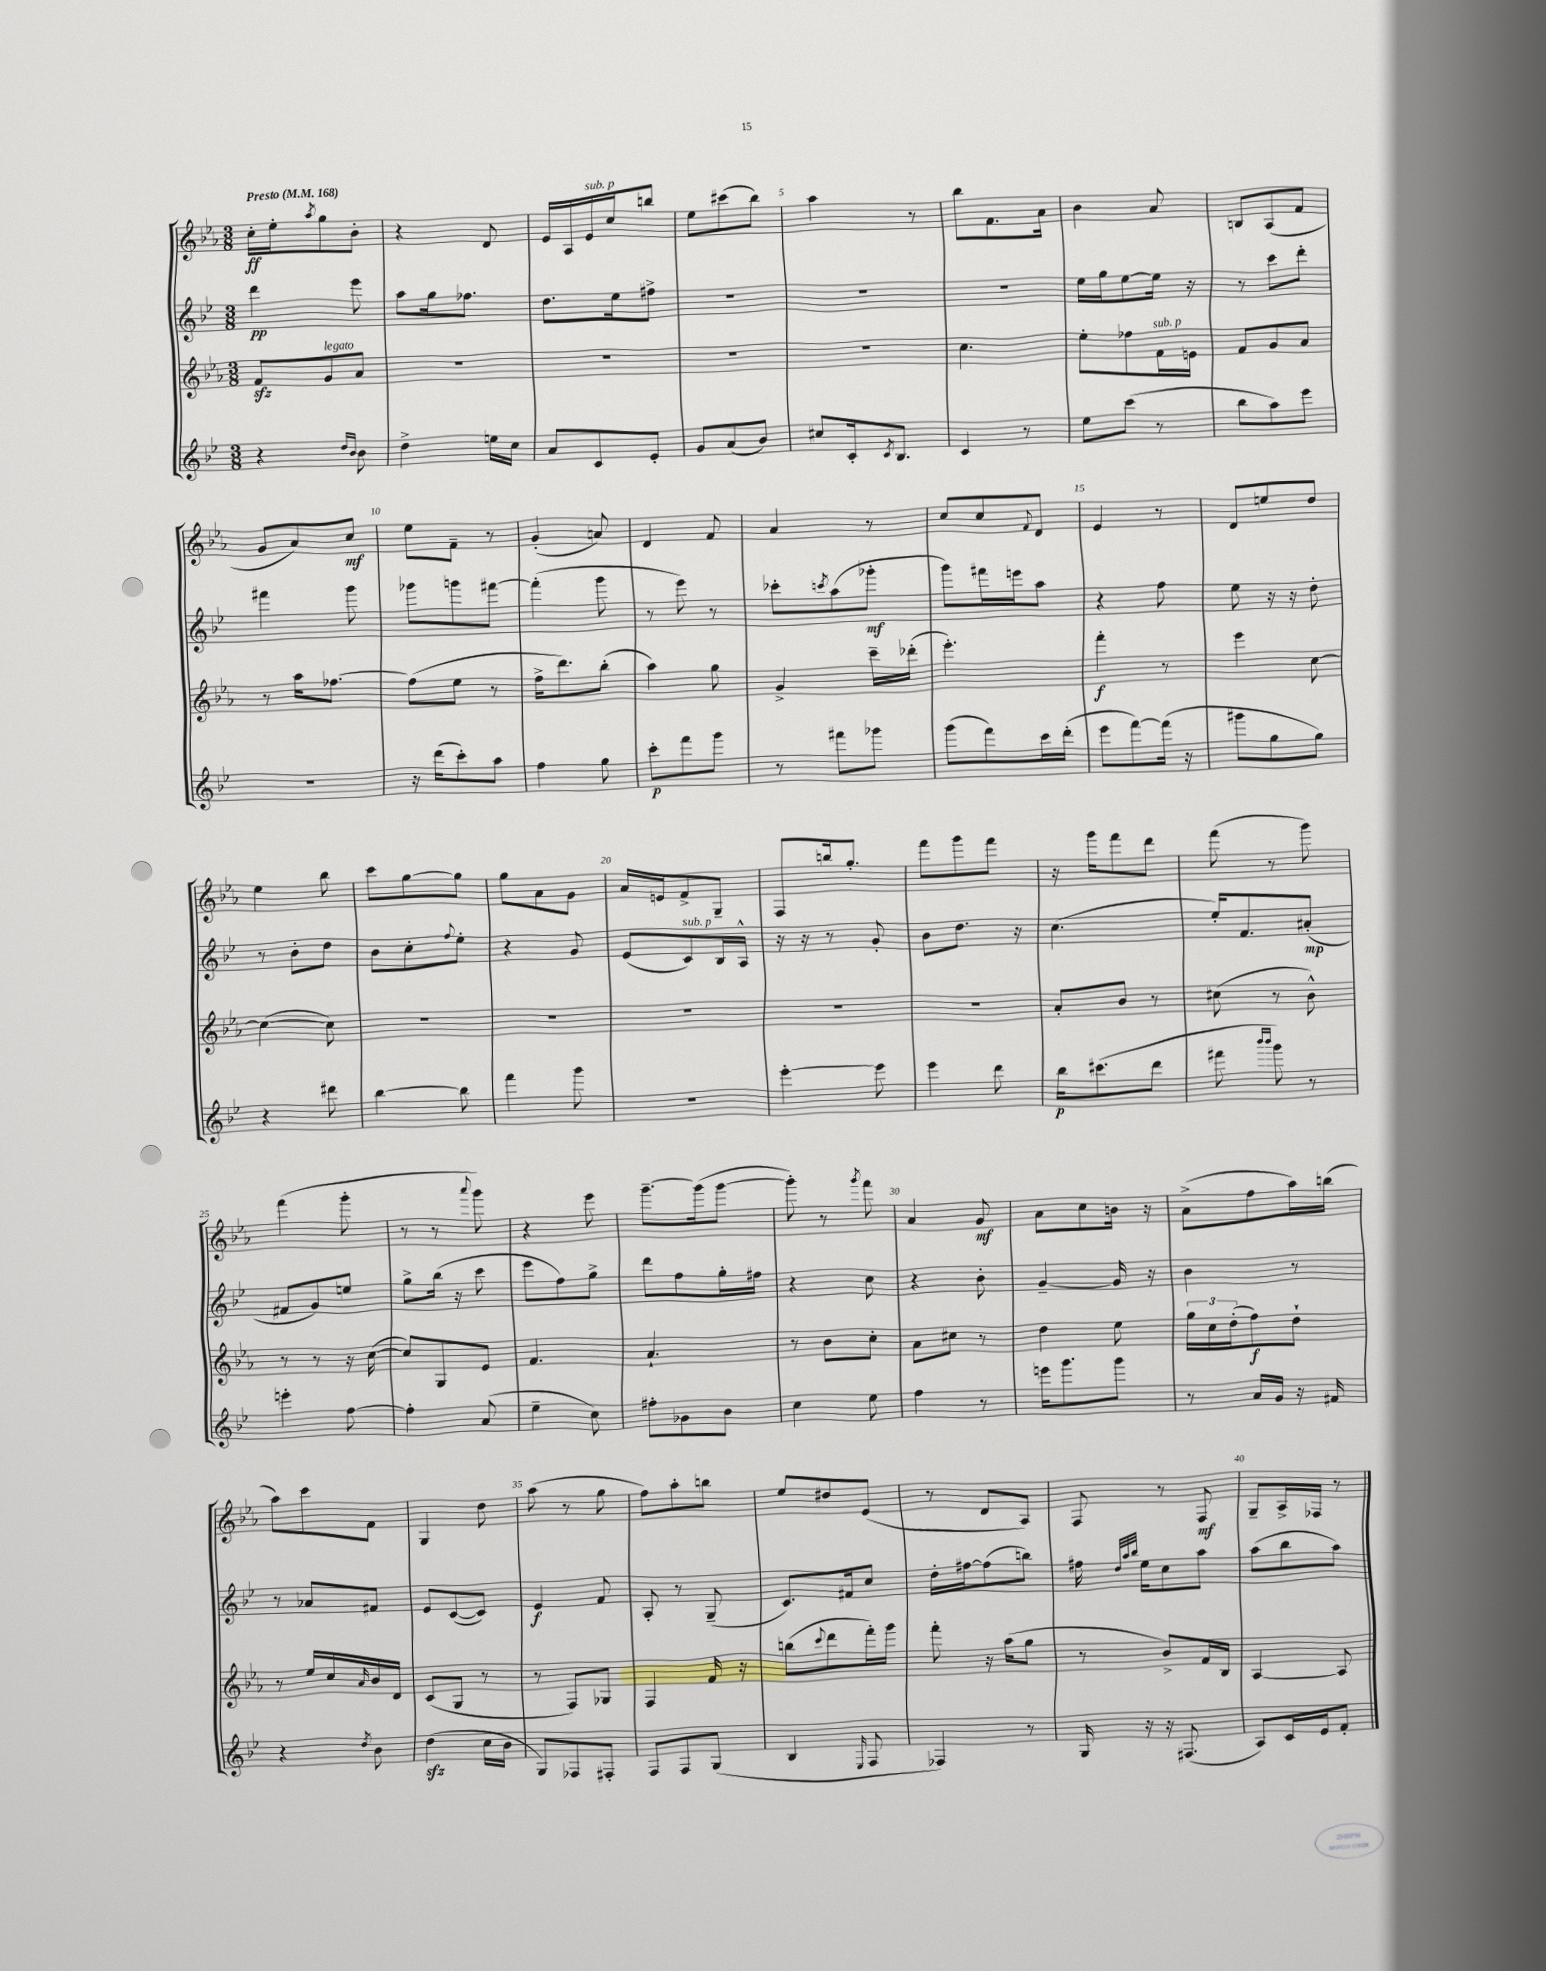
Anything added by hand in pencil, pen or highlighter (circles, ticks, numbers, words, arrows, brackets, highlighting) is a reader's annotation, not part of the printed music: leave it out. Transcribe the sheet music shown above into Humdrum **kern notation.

**kern	**dynam	**kern	**dynam	**kern	**dynam	**kern	**dynam
*part4	*part4	*part3	*part3	*part2	*part2	*part1	*part1
*staff4	*staff4	*staff3	*staff3	*staff2	*staff2	*staff1	*staff1
*clefG2	*	*clefG2	*	*clefG2	*	*clefG2	*
*k[b-e-]	*	*k[b-e-a-]	*	*k[b-e-]	*	*k[b-e-a-]	*
*M3/8	*	*M3/8	*	*M3/8	*	*M3/8	*
*MM168	*	*MM168	*	*MM168	*	*MM168	*
=1	=1	=1	=1	=1	=1	=1	=1
!	!	!	!	!	!	!LO:TX:a:B:t=Presto	!
4r	.	8fzz/L	.	4ddd\	pp	16cc'\LL	ff
.	.	.	.	.	.	16ee-'\J	.
.	.	.	.	.	.	8qaa-/	.
!	!	!LO:TX:a:i:t=legato	!	!	!	!	!
.	.	8g/	.	.	.	8gg\	.
16qqdd/LL	.	.	.	.	.	.	.
16qqb-/JJ	.	.	.	.	.	.	.
8b-\	.	8a-/J	.	8eee-\	.	8b-'\J	.
=2	=2	=2	=2	=2	=2	=2	=2
4dd^\	.	4.r	.	8aa\L	.	4r	.
.	.	.	.	16gg\k	.	.	.
.	.	.	.	8.ff-X\J	.	.	.
16een\LL	.	.	.	.	.	8d/	.
16cc\JJ	.	.	.	.	.	.	.
=3	=3	=3	=3	=3	=3	=3	=3
8a/L	.	4.r	.	8.dd\L	.	16e-/LL	.
.	.	.	.	.	.	16A-/	.
!	!	!	!	!	!	!LO:TX:a:i:t=sub. p	!
8c/	.	.	.	.	.	16e-/	.
.	.	.	.	16ee-\k	.	16cc/J	.
8e-'/J	.	.	.	8ff#X^\J	.	8bbn/J	.
=4	=4	=4	=4	=4	=4	=4	=4
8g/L	.	4.r	.	4.r	.	8ee-\L	.
(8a/	.	.	.	.	.	(8ccc#X\	.
8b-/J)	.	.	.	.	.	8bb-\J)	.
=5	=5	=5	=5	=5	=5	=5	=5
8cc#X/L	.	4.r	.	4.r	.	4aa-\	.
16c'/k	.	.	.	.	.	.	.
8qc/	.	.	.	.	.	.	.
8.B-/J	.	.	.	.	.	.	.
.	.	.	.	.	.	8r	.
=6	=6	=6	=6	=6	=6	=6	=6
4c/	.	4.cc\	.	4.r	.	8bb-\L	.
.	.	.	.	.	.	8.f\	.
8r	.	.	.	.	.	.	.
.	.	.	.	.	.	16a-\Jk	.
=7	=7	=7	=7	=7	=7	=7	=7
8ee-\L	.	8ee-'\L	.	16ee-\LL	.	4b-\	.
.	.	.	.	16gg\J	.	.	.
(8ccc\J	.	8ff-X\	.	[8ee-\	.	.	.
!	!	!LO:TX:a:i:t=sub. p	!	!	!	!	!
8r	.	16f\L	.	16ee-\Jk]	.	8a-/	.
.	.	16en\JJ	.	16r	.	.	.
=8	=8	=8	=8	=8	=8	=8	=8
8bb-\L	.	8f/L	.	8r	.	8Bn/L	.
8aa\)	.	8g/	.	8ccc\L	.	(8A-/	.
8eee-\J	.	8a-/J	.	8ddd'\J	.	8f/J	.
!!LO:LB:g=z
=9	=9	=9	=9	=9	=9	=9	=9
4.r	.	8r	.	4fff#X\	.	8g/L	.
.	.	16aa-\KL	.	.	.	8a-/)	.
.	.	[8.ff-X\J	.	.	.	.	.
.	.	.	.	8ggg\	.	8cc/J	mf
=10	=10	=10	=10	=10	=10	=10	=10
16r	.	(8ff-\L]	.	8ggg-X\L	.	8ee-\L	.
(16ddd\KL	.	.	.	.	.	.	.
8ccc'\)	.	8ee-\J	.	8gggn\	.	8f~\J	.
8aa\J	.	8r	.	[8fff#X\J	.	8r	.
=11	=11	=11	=11	=11	=11	=11	=11
4ff\	.	16ff^\KL	.	(4fff#'\]	.	(4g'/	.
.	.	8.ddd\)	.	.	.	.	.
8gg\	.	(8bb-'\J	.	8ggg\	.	8an/)	.
=12	=12	=12	=12	=12	=12	=12	=12
8ccc'\L	p	4aa-\)	.	8r	.	4d/	.
8fff\	.	.	.	8eee-\)	.	.	.
8ggg\J	.	8gg\	.	8r	.	8f/	.
=13	=13	=13	=13	=13	=13	=13	=13
8r	.	4g^/	.	8ccc-X'\L	.	4a-/	.
.	.	.	.	8qcccn/	.	.	.
8fff#X\L	.	.	.	(8aa\	.	.	.
8ggg-X\J	.	16ccc~\LL	.	8ggg-X'\J	mf	8r	.
.	.	(16ddd-X'\JJ	.	.	.	.	.
=14	=14	=14	=14	=14	=14	=14	=14
(8ggg\L	.	4.eee-'\)	.	8ggg\L)	.	8cc/L	.
8fff\)	.	.	.	16fff#X\L	.	8cc/	.
.	.	.	.	16eeen\J	.	.	.
.	.	.	.	.	.	8qqf/	.
16ccc\L	.	.	.	8aa\J	.	8d/J	.
(16ddd'\JJ	.	.	.	.	.	.	.
=15	=15	=15	=15	=15	=15	=15	=15
8eee-\L	.	4fff'\	f	4r	.	4e-/	.
[8fff\)	.	.	.	.	.	.	.
(16fff\Jk]	.	8r	.	8ff\	.	8r	.
16r	.	.	.	.	.	.	.
=16	=16	=16	=16	=16	=16	=16	=16
8ggg#X\L	.	4eee-\	.	8ee-\	.	8d/L	.
8gg\	.	.	.	16r	.	8een/	.
.	.	.	.	16r	.	.	.
8gg\J)	.	[8cc\	.	8dd'\	.	8dd/J	.
!!LO:LB:g=z
=17	=17	=17	=17	=17	=17	=17	=17
4r	.	(4cc\_	.	8r	.	4ee-\	.
.	.	.	.	8b-'\L	.	.	.
8ddd#X\	.	8cc\])	.	8dd\J	.	8bb-\	.
=18	=18	=18	=18	=18	=18	=18	=18
[4bb-\	.	4.r	.	8b-\L	.	8ccc\L	.
.	.	.	.	8cc'\	.	[8gg\	.
.	.	.	.	8qqff/	.	.	.
8bb-\]	.	.	.	8ee-'\J	.	8gg\J]	.
=19	=19	=19	=19	=19	=19	=19	=19
4fff\	.	4.r	.	4r	.	8gg\L	.
.	.	.	.	.	.	8a-\	.
8ggg\	.	.	.	8g/	.	8g\J	.
=20	=20	=20	=20	=20	=20	=20	=20
4.r	.	4.r	.	(8e-/L	.	16a-/LL	.
.	.	.	.	.	.	16en/J	.
!	!	!	!	!LO:TX:a:i:t=sub. p	!	!	!
.	.	.	.	8c/)	.	8f^/	.
.	.	.	.	16B-/L	.	8G~/J	.
.	.	.	.	16A^^/JJ	.	.	.
=21	=21	=21	=21	=21	=21	=21	=21
[4eee-'\	.	4.r	.	16r	.	8F/L	.
.	.	.	.	16r	.	.	.
.	.	.	.	8r	.	16bbn/k	.
.	.	.	.	.	.	8.gg'/J	.
8eee-\]	.	.	.	8g'/	.	.	.
=22	=22	=22	=22	=22	=22	=22	=22
4eee-\	.	4.r	.	8b-\L	.	8fff\L	.
.	.	.	.	8.dd\J	.	8ggg\	.
8ddd\	.	.	.	.	.	8fff\J	.
.	.	.	.	16r	.	.	.
=23	=23	=23	=23	=23	=23	=23	=23
16bb-\KL	p	8a-'/L	.	(4.cc\	.	16r	.
(8.ccc#X\	.	.	.	.	.	16ggg\KL	.
.	.	8b-/J	.	.	.	8fff\	.
8ddd\J	.	8r	.	.	.	8ddd\J	.
=24	=24	=24	=24	=24	=24	=24	=24
8fff#X\	.	(8cc#X\	.	16ee-'/KL)	.	(8fff\	.
.	.	.	.	8.f/	.	.	.
16qqbbb-/LL	.	.	.	.	.	.	.
16qqbbb-/JJ	.	.	.	.	.	.	.
8ggg\)	.	8r	.	.	.	8r	.
8r	.	8b-^^\)	.	(8a#X'/J	mp	8ggg\)	.
!!LO:LB:g=z
=25	=25	=25	=25	=25	=25	=25	=25
4eeen'\	.	8r	.	8f#X/L	.	(4fff\	.
.	.	8r	.	8g/)	.	.	.
[8ff\	.	16r	.	8een/J	.	8ggg'\	.
.	.	([16cc\	.	.	.	.	.
=26	=26	=26	=26	=26	=26	=26	=26
4ff'\]	.	8cc/L])	.	8gg^\L	.	8r	.
.	.	8G/	.	(16bb-\Jk	.	8r	.
.	.	.	.	16r	.	.	.
.	.	.	.	.	.	8qqaaa-/	.
(8a/	.	8e-/J	.	8ccc\	.	8ggg\)	.
=27	=27	=27	=27	=27	=27	=27	=27
4ee-~\	.	4.f/	.	8eee-\L	.	4r	.
.	.	.	.	8ff\)	.	.	.
8cc\)	.	.	.	8gg^\J	.	8eee-\	.
=28	=28	=28	=28	=28	=28	=28	=28
8ff#X'\L	.	4.a-`/	.	8ddd\L	.	[8.ggg~\L	.
8g-X\	.	.	.	8ff\	.	.	.
.	.	.	.	.	.	(16ggg\k]	.
8b-\J	.	.	.	16gg'\L	.	[8ggg\J	.
.	.	.	.	16ff#X\JJ	.	.	.
=29	=29	=29	=29	=29	=29	=29	=29
4cc\	.	8r	.	4r	.	8ggg'\])	.
.	.	8b-\L	.	.	.	8r	.
.	.	.	.	.	.	8qggg/	.
8ee-\	.	8cc'\J	.	8cc\	.	8fff\	.
=30	=30	=30	=30	=30	=30	=30	=30
4ff\	.	8a-\L	.	4r	.	4a-/	.
.	.	8cc#X\J	.	.	.	.	.
8r	.	8r	.	8b-'\	.	8g/	mf
=31	=31	=31	=31	=31	=31	=31	=31
16eeen\KL	.	4dd\	.	[4g~/	.	8a-\L	.
8.ggg\	.	.	.	.	.	.	.
.	.	.	.	.	.	8cc\	.
8ggg\J	.	8ee-\	.	16g/]	.	16bn\Jk	.
.	.	.	.	16r	.	16r	.
=32	=32	=32	=32	=32	=32	=32	=32
8r	.	24gg\LL	.	4b-\	.	(8a-^\L	.
.	.	24cc\	.	.	.	.	.
.	.	(24dd'\J	.	.	.	.	.
16a/LL	.	8ff\)	f	.	.	8ff\	.
16g/JJ	.	.	.	.	.	.	.
16r	.	8dd`\J	.	8r	.	16aa-\L)	.
16f#X/	.	.	.	.	.	(16bbn\JJ	.
!!LO:LB:g=z
=33	=33	=33	=33	=33	=33	=33	=33
4r	.	8r	.	8r	.	8aa-\L)	.
.	.	16ee-/LL	.	8a-X/L	.	8ccc\	.
.	.	16cc/	.	.	.	.	.
8qdd/	.	16qqa-/	.	.	.	.	.
8b-\	.	16b-/	.	8f#X/J	.	8f\J	.
.	.	16d/JJ	.	.	.	.	.
=34	=34	=34	=34	=34	=34	=34	=34
(4ddzz\	.	(8c/L	.	8e-/L	.	4G/	.
.	.	8G/J	.	([8c/	.	.	.
16cc\LL	.	8r	.	8c/J])	.	8dd\	.
16b-\JJ	.	.	.	.	.	.	.
=35	=35	=35	=35	=35	=35	=35	=35
8G/L)	.	8r	.	4e-/	f	(8aa-\	.
8F-X/	.	8F/L)	.	.	.	8r	.
8F#X'/J	.	8G-X/J	.	8f/	.	8gg\	.
=36	=36	=36	=36	=36	=36	=36	=36
8F/L	.	4F/	.	8A'/	.	8ff\L)	.
8F/	.	.	.	8r	.	8aa-'\	.
(8G/J	.	16f/	.	(8G~/	.	8bbn\J	.
.	.	16r	.	.	.	.	.
=37	=37	=37	=37	=37	=37	=37	=37
4B-/	.	(8bbn\L	.	8.c/L)	.	8ee-/L	.
.	.	8qqccc/	.	.	.	.	.
.	.	8ddd\	.	.	.	8dd#X/	.
.	.	.	.	16f#X/k	.	.	.
16qqE-/	.	.	.	.	.	.	.
8F/	.	16fff'\L)	.	8cc/J	.	(8e-/J	.
.	.	16ggg\JJ	.	.	.	.	.
=38	=38	=38	=38	=38	=38	=38	=38
4F-X/)	.	8fff'\	.	16dd'\LL	.	8r	.
.	.	.	.	[16ff#X\J	.	.	.
.	.	16r	.	(8ff#\]	.	8d/L	.
.	.	(16aa-\KL	.	.	.	.	.
8r	.	8gg\J	.	8bbn\J)	.	8A-/J)	.
=39	=39	=39	=39	=39	=39	=39	=39
16G/	.	8r	.	16ff#X\	.	8F/	.
.	.	.	.	32qqdd/LLL	.	.	.
.	.	.	.	32qqaa/	.	.	.
.	.	.	.	32qqbb-/JJJ	.	.	.
16r	.	.	.	16ee-\KL	.	.	.
16r	.	8b-^/L)	.	8cc\	.	8r	.
(8.F#X/	.	.	.	.	.	.	.
.	.	16f/L	.	8aa\J	.	8F/	mf
.	.	16B-/JJ	.	.	.	.	.
=40	=40	=40	=40	=40	=40	=40	=40
8A/L)	.	[4A-/	.	(8aa\L	.	8G~/L	.
16c/L	.	.	.	8bb-\	.	16A-^/L	.
16e-/J	.	.	.	.	.	16F-X/JJ	.
8f'/J	.	8A-/]	.	8aa\J)	.	8r	.
==	==	==	==	==	==	==	==
*-	*-	*-	*-	*-	*-	*-	*-
